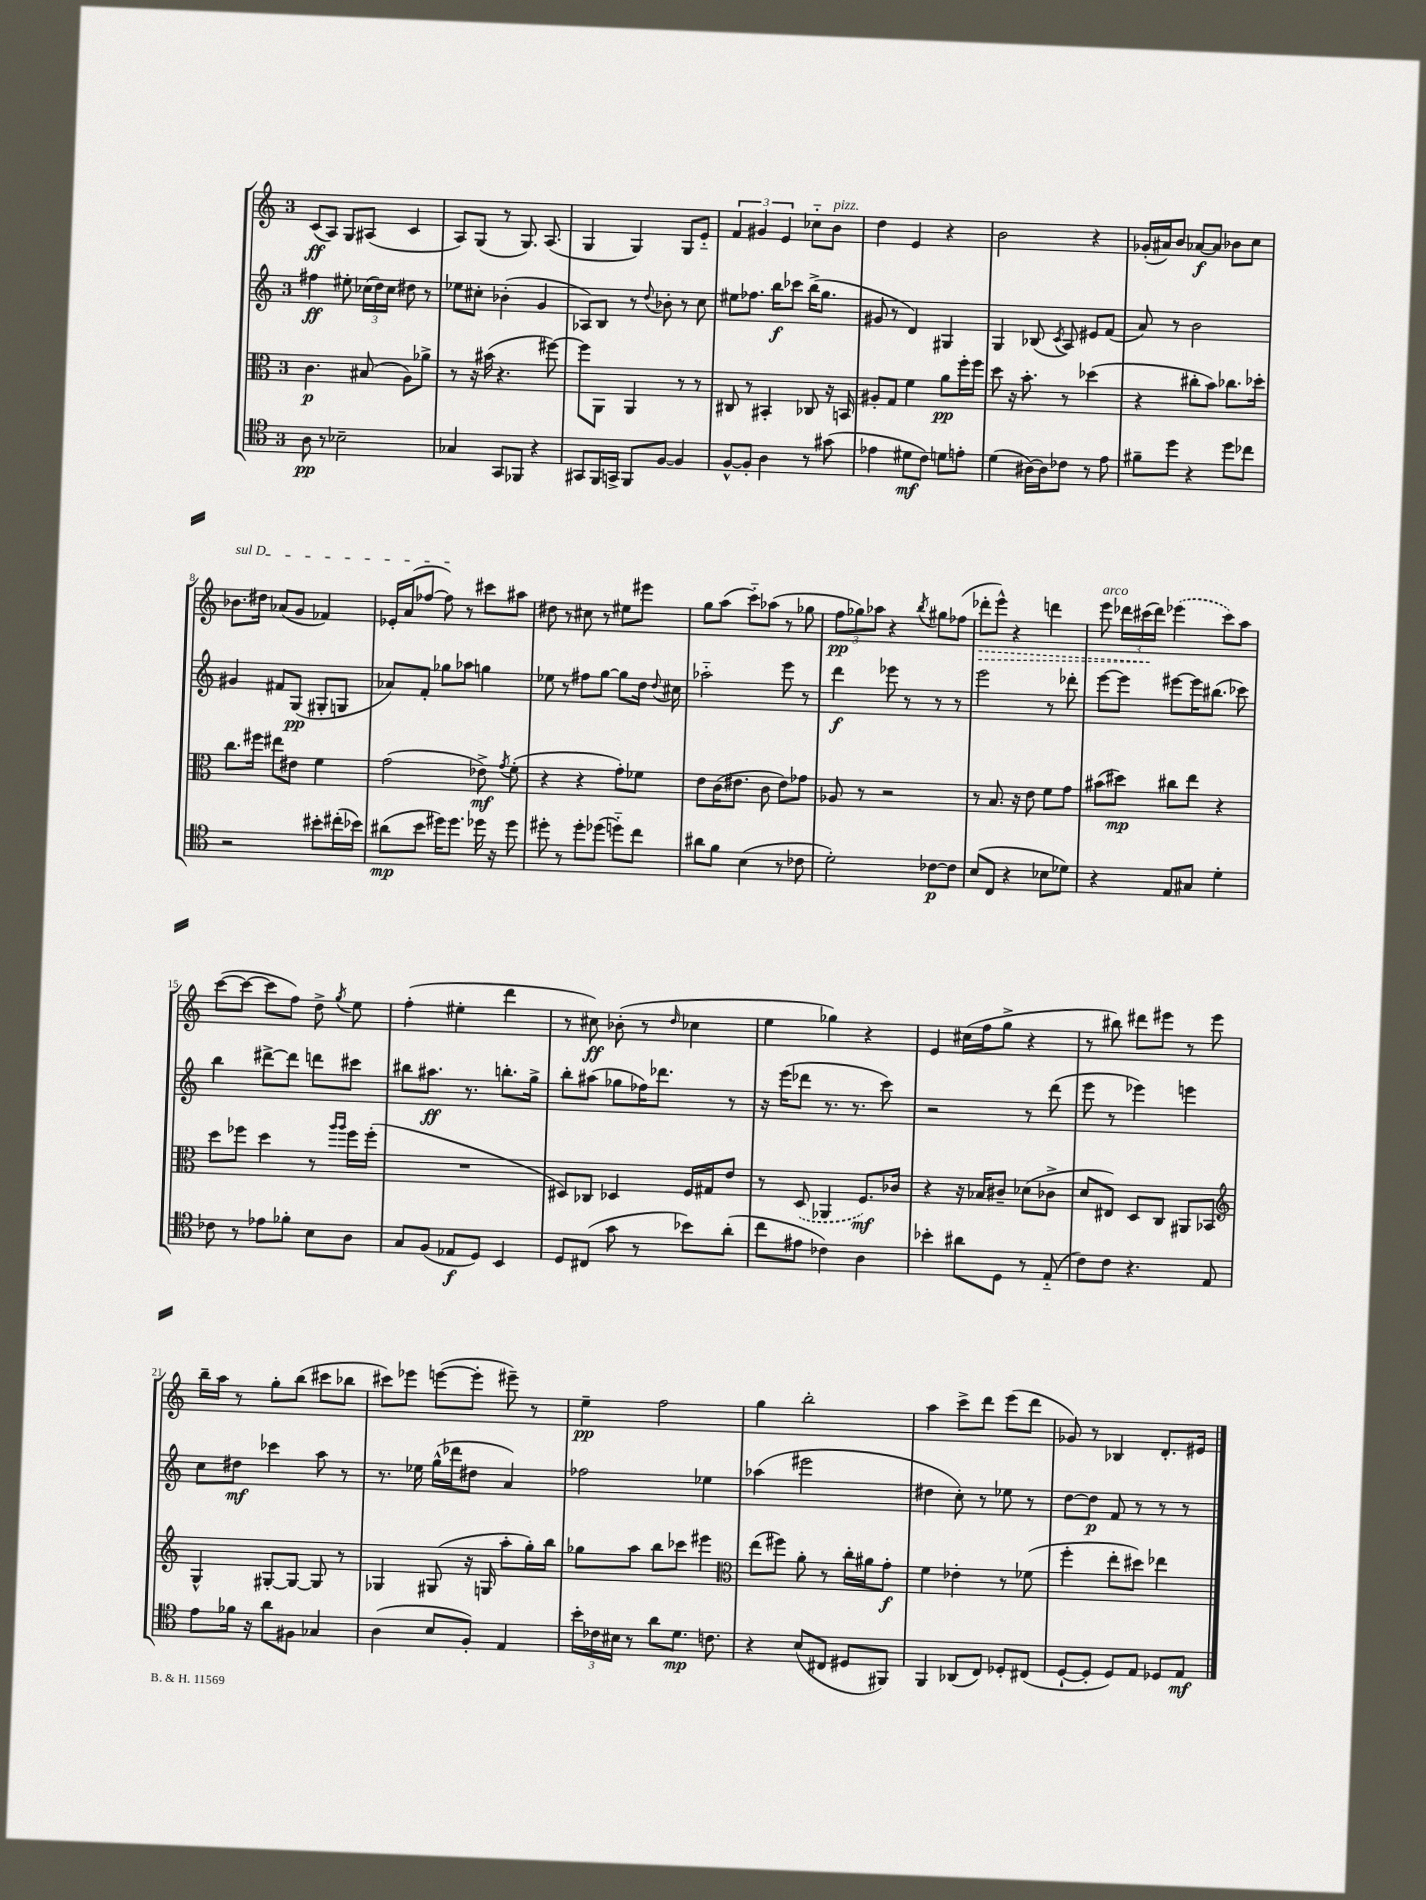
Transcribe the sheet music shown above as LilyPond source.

<<
\new StaffGroup <<
\new Staff = "s0" {
    \clef treble \key c \major \once \override Staff.TimeSignature.style = #'single-digit \time 3/4
    \autoBeamOff c'8[\ff( a8]) g8[ ais8]( c'4 |
    a8[) g8]( r8 g8.) a8.( |
    g4 g4) g8[ e'8]-_ |
    \tuplet 3/2 { f'4 gis'4 e'4 } ces''8[-_ b'8]^\markup { \italic "pizz." } |
    d''4 e'4 r4 |
    b'2 r4 |
    ges'16[-.( ais'16) b'8] aes'8[~\f aes'8] bes'8[ c''8] |
    \once \override TextSpanner.bound-details.left.text = \markup { \italic "sul D" } bes'8.[\startTextSpan dis''16] aes'8[( g'8] fes'4) |
    ees'16[-. a'16( fes''8]~ fes''8\stopTextSpan) r8 cis'''8[ ais''8] |
    dis''8 r8 cis''8 r8 eis''8[ eis'''8] |
    g''8[ a''8]( c'''8[-_) aes''8]( r8 ges''8 |
    \tuplet 3/2 { f''8[\pp ges''8) aes''8] } r4 \acciaccatura { b''8 } gis''8[ fes''8]( |
    \once \override Hairpin.style = #'dashed-line des'''8[-.\> e'''8]-^) r4 d'''4 |
    e'''8^\markup { \italic "arco" } \tuplet 3/2 { des'''16[ cis'''16\!( des'''16]) } \once \slurDashed ees'''4( cis'''8[) a''8] |
    c'''8[~( c'''8]~ c'''8[ f''8]) d''8-> \acciaccatura { g''8 } e''8 |
    f''4-.( eis''4-. d'''4 |
    r8 cis''8\ff) bes'8-.( r8 \grace { d''16 } ces''4 |
    e''4 ges''4) r4 |
    e'4 cis''16[( f''16 g''8]-> r4 |
    r8 bis''8) dis'''8[ eis'''8] r8 eis'''8 |
    b''16[-- a''16] r8 g''8[-. b''8]( cis'''8[ bes''8] |
    cis'''8[) ees'''8] e'''8[~( e'''8]-. eis'''8--) r8 |
    e''4--\pp f''2 |
    g''4 b''2-. |
    a''4 c'''8[-> d'''8] e'''8[( d'''8] |
    ges'8) r8 bes4 d'8.[-. eis'16] \bar "|." |
}
\new Staff = "s1" {
    \clef treble \key c \major \once \override Staff.TimeSignature.style = #'single-digit \time 3/4
    \autoBeamOff fis''4\ff eis''8-. \tuplet 3/2 { ces''16[( d''16) ces''16] } dis''8 r8 |
    ees''8[ cis''8]-. bes'4-.( g'4 |
    aes8[) b8] r8 \appoggiatura { d''8 } bes'8-. r8 c''8 |
    eis''8[ fes''8.] b''16[\f ces'''8] b''16[->( g''8.] |
    gis'8 r8 d'4) gis4 |
    g4 bes8( \acciaccatura { c'8 } a8) eis'8[ f'8]( |
    a'8) r8 b'2 |
    gis'4 fis'8[ g8]\pp( gis8[-. g8] |
    aes'8[) f'8]-. ges''8[ aes''8] g''4 |
    ees''8 r8 fis''8[ g''8]~ g''8[ d''16] \appoggiatura { d''8 } cis''16 |
    aes''2-_ e'''8 r8 |
    d'''4\f ees'''8 r8 r8 r8 |
    e'''2 r8 des'''8-. |
    e'''8[~ e'''8] eis'''8[~ eis'''16 bis''8.]( ces'''8) |
    b''4 dis'''8[~-> dis'''8] d'''8[ cis'''8] |
    bis''8[ ais''8.]\ff r8. b''8.[-. g''16]-> |
    b''8[-. ais''8]( ges''8[ fes''16) des'''8.] r8 |
    r16 e'''16[( des'''8] r8. r8. c'''8) |
    r2 r8 d'''8( |
    e'''8 r8 ees'''4) e'''4 |
    c''8[ dis''8]\mf ces'''4 a''8 r8 |
    r8. ees''16 g''16[-^( des'''16 dis''8] a'4) |
    fes''2 ees''4 |
    aes''4( eis'''2 |
    dis''4 c''8-.) r8 ees''8 r8 |
    d''8[~ d''8]\p f'8 r8 r8 r8 \bar "|." |
}
\new Staff = "s2" {
    \clef alto \key c \major \once \override Staff.TimeSignature.style = #'single-digit \time 3/4
    \autoBeamOff c'4.\p bis8( a8[) aes'8]-> |
    r8 r16 bis'16( r4. fis''8~) |
    fis''8[ a,8] a,4 r8 r8 |
    cis8 r8 bis,4-. ces8 r16 b,16 |
    ais8[-. g8] f'4 a'8[\pp f''16-. f''16] |
    d''8 r16 b'8.-. r8 des''4( |
    r4 cis''8[-. b'8]) ces''8.[ des''16]-. |
    c''8.[ fis''16] eis''8[ eis'8] f'4 |
    g'2( ees'8->\mf) \acciaccatura { g'8 } f'8-.( |
    r4 r4 g'8[-.) fes'8] |
    e'8[ c'16( eis'8.] c'8 eis'8[) ges'8] |
    aes8 r8 r2 |
    r8 b8. r16 e'8 f'8[ g'8] |
    bis'8[( dis''8]\mp) cis''8[ e''8] r4 |
    d''8[ fes''8] d''4 r8 \grace { a''16[ a''16] } fes''16[ fes''16]-.( |
    R2. |
    dis8[) ces8] des4 f16[ gis16 e'8] |
    r8 \once \slurDashed d8( aes,4 f8.[\mf) ces'16] |
    r4 r16 bes16[ cis'8]-- des'8[( ces'8]-> |
    d'8[ eis8]) d8[ c8] ais,8[ bes,8] |
    \clef treble g4-^ gis8[~-. gis8]~ gis8 r8 |
    ges4 gis8( r16 g16 a''8[-. g''16-.) b''16] |
    ges''8[ a''8] b''8[ ces'''8] eis'''4 |
    \clef alto e''8[( fis''8]) a'8-. r8 c''16[-. ais'16 g'8]-.\f |
    f'4 ees'4-. r8 fes'8( |
    f''4-. e''8[-. dis''8]) ees''4 \bar "|." |
}
\new Staff = "s3" {
    \clef tenor \key c \major \once \override Staff.TimeSignature.style = #'single-digit \time 3/4
    \autoBeamOff a8\pp r8 bes2-- |
    ges4 g,8[ fes,8] r4 |
    gis,8[ f,16 g,16]-> f,8[ f8]~ f4 |
    f8[~-^ f8]-. a4 r8 gis'8( |
    ees'4 dis'8[\mf c'8]) d'8[ e'8]-. |
    d'4( ais16[~) ais16 ces'8] r8 e'8 |
    fis'8[-- d''8] r4 d''8[ ces''8] |
    r2 bis'8[-. cis''16-.( bes'16]) |
    ais'8[\mp( b'8] dis''16[) dis''8.] des''16 r16 des''8 |
    dis''8-. r8 dis''8[-. des''8]( d''8[-_) c''8] |
    ais'8[ f'8] b4( r8 ces'8 |
    d'2-.) ces'8[~\p ces'8] |
    b8[( c8] r4 bes8[ des'8]) |
    r4 e8[ gis8] d'4-. |
    ces'8 r8 ees'8[ fes'8]-. b8[ a8] |
    g8[ f8]( ees8[\f d8]) b,4 |
    d8[ cis8]( g'8 r8 bes'8[) a'8]-.( |
    c''8[ eis'8] ces'4) a4 |
    bes'4-. ais'8[ d8] r8 e8-_( |
    c'8[) c'8] r4. e8 |
    e'8[ fes'16] r16 a'8[ fis8] ges4 |
    a4( b8[ f8]-.) e4 |
    \tuplet 3/2 { b'16[-. ces'16 bis16] } r8 a'8[ d'8.]\mp c'8. |
    r4 b8[( cis8] dis8[ fis,8]) |
    f,4 aes,8[( c8]) des8[-. cis8]( |
    d8[~-! d8]-. d8[) e8] des8[ e8]\mf \bar "|." |
}
>>
>>
